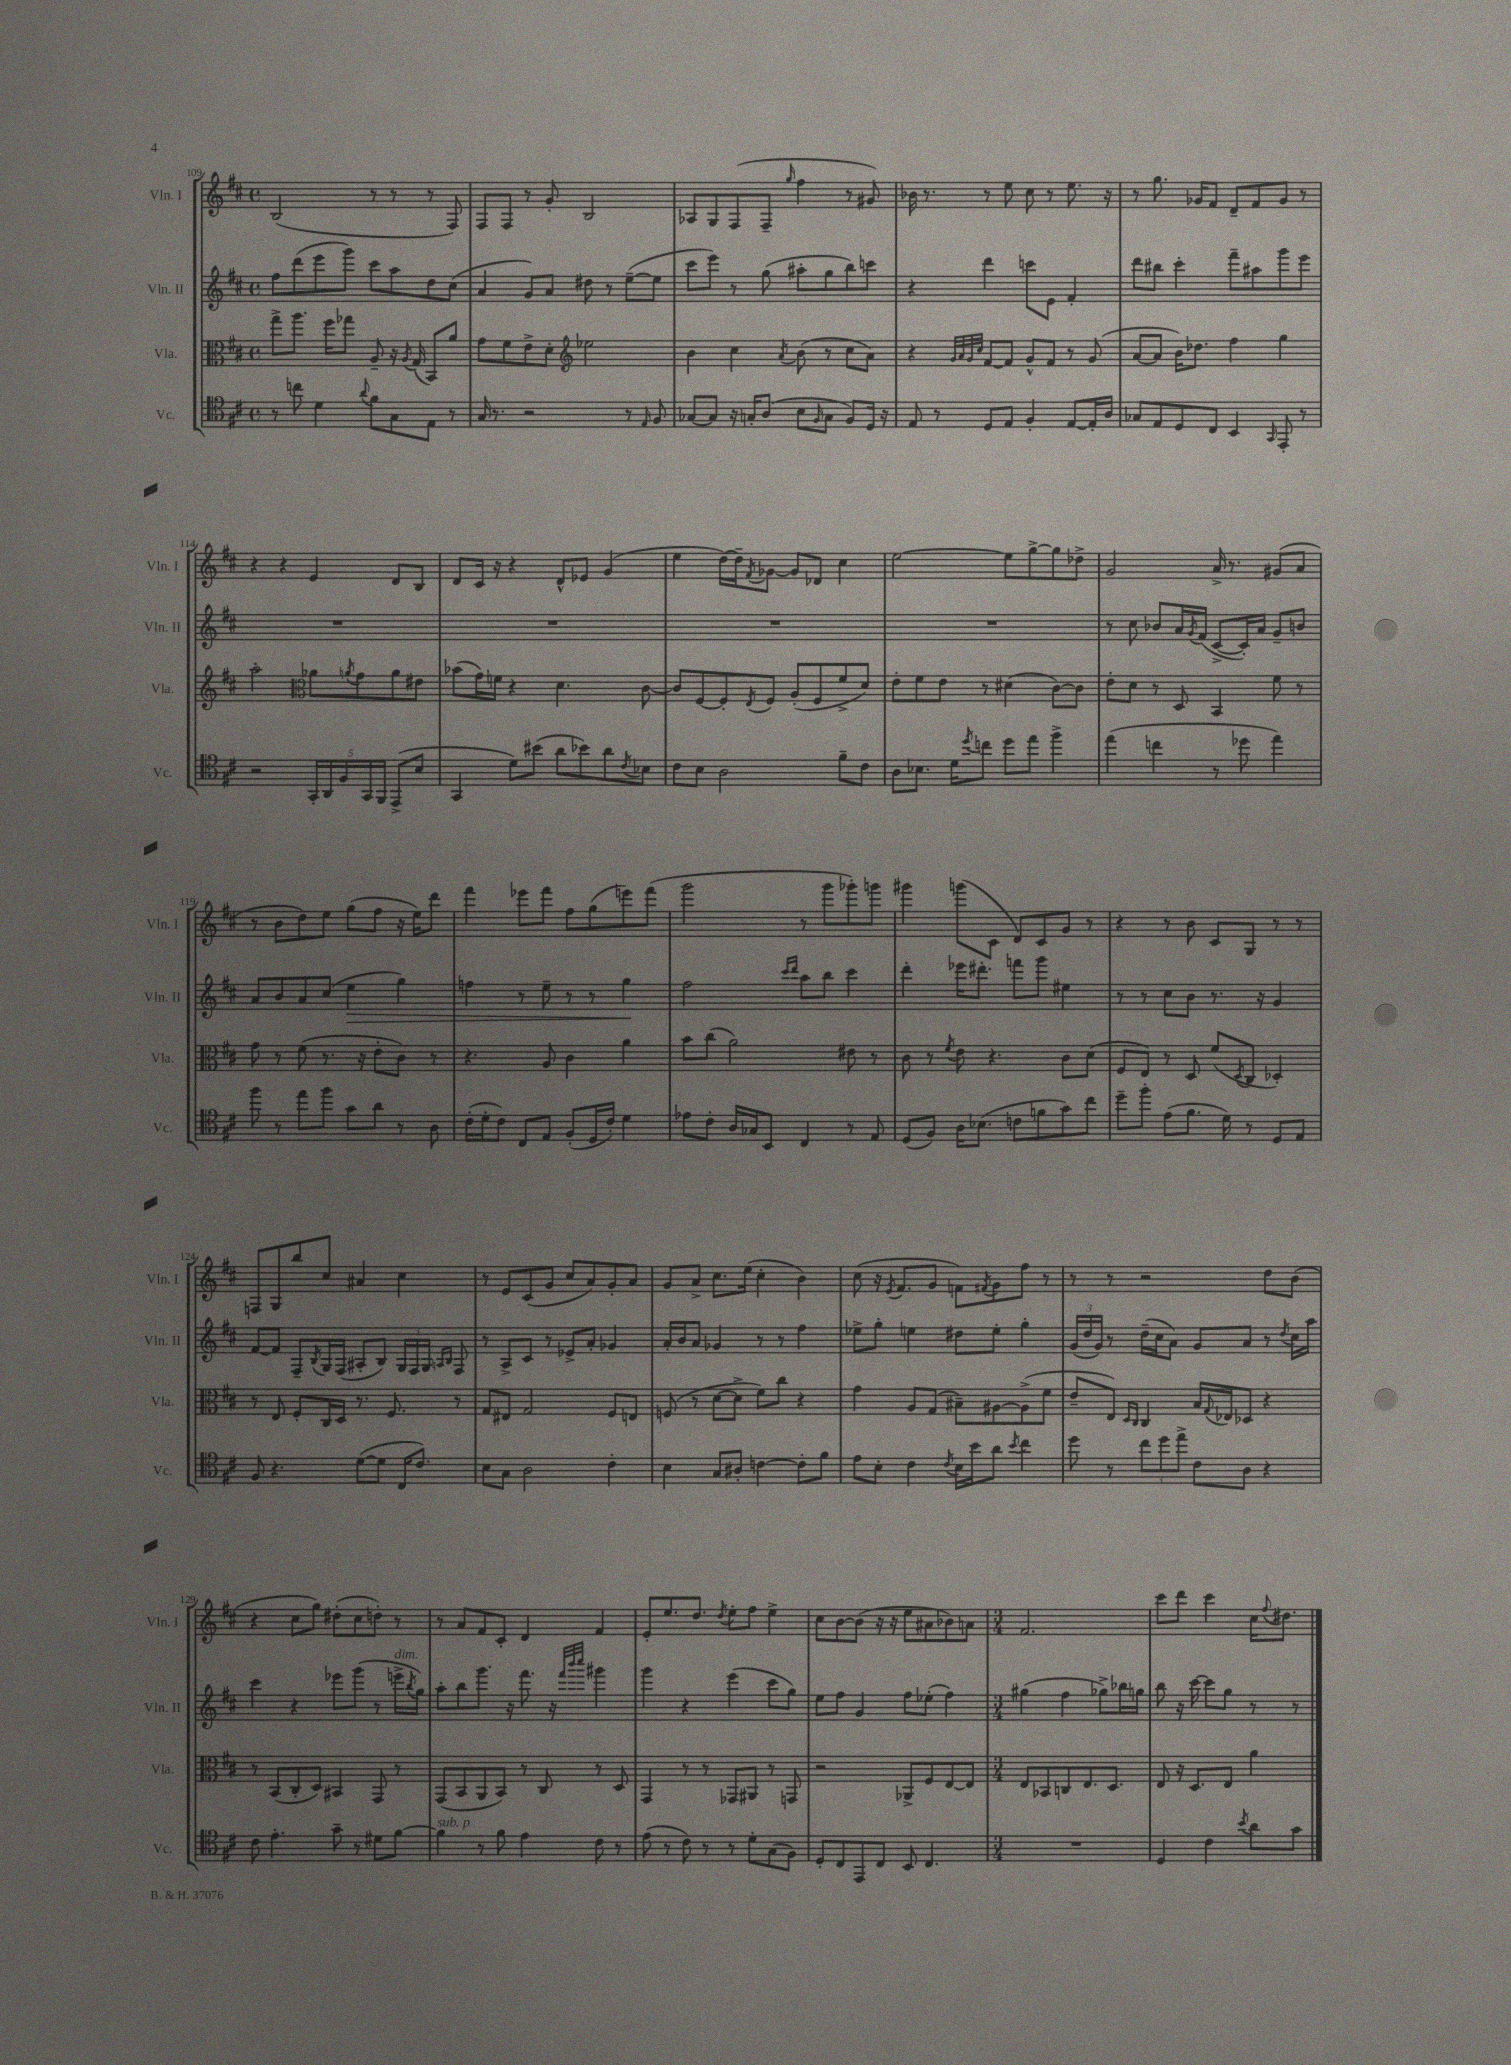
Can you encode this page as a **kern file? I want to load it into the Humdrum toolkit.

**kern	**kern	**kern	**kern
*staff4	*staff3	*staff2	*staff1
*clefC4	*clefC3	*clefG2	*clefG2
*k[f#c#]	*k[f#c#]	*k[f#c#]	*k[f#c#]
*M4/4	*M4/4	*M4/4	*M4/4
*met(c)	*met(c)	*met(c)	*met(c)
8r	8gg^	8ff#	(2B
8cc	8.aa	(8ddd	.
4d	.	8eee	.
.	16ff#	.	.
.	8gg-	8ggg)	.
8qqa	.	.	.
8f#	8A~	8ccc#	8r
8G	16r	8aa	8r
.	8qA	.	.
.	(16G	.	.
8E	8BB)	8dd	8r
8r	8a	(8cc#	8F#)
=	=	=	=
16G	8g	4a	8F#
8.r	.	.	.
.	8f#	.	8F#
2r	8e^	8g)	8r
.	8d'	8a	8g'
*	*clefG2	*	*
.	2ee-	8dd#	2B
.	.	8r	.
8r	.	([8ee~	.
16qqE	.	.	.
8F#	.	8ee]	.
=	=	=	=
[8G-	4b	8ccc#	8A-
8G-]	.	8eee)	8G
16r	4cc#	8r	(8F#
16G'	.	.	.
(8A	.	(8gg	8F#~
.	8qa	.	16qqgg
8B	(8b	8aa#'	4ff#
16qqF#	.	.	.
8G	8r	8gg	.
8F#)	8cc#	8bb)	8r
16D	8a)	8ccc	8g#)
16r	.	.	.
=	=	=	=
8E	4r	4r	16b-
.	.	.	8.r
8r	.	.	.
.	32qqg	.	.
.	32qqa	.	.
.	32qqg	.	.
.	32qqcc#	.	.
8D	[8f#	4ddd	8r
8E	8f#]	.	8ee
4F#'	8g^^	8ccc	8cc#
.	8f#	8e	8r
[8E	8r	4f#'	8.ee
16E']	(8g	.	.
16A	.	.	16r
=	=	=	=
8G-	[8a	8ddd	8r
8E	8a]	8bb#	8.gg
8D	16b)	4ccc#'	.
.	8.dd-	.	16g-
8C#	.	.	8f#
4BB	4ff#	8fff#~	8d~
.	.	8aa#	8f#
16qqGG	.	.	.
8EE'	4gg	8ggg	8g-
8r	.	8eee	8r
=	=	=	=
2r	2aa'	1r	4r
.	.	.	4r
*	*clefC3	*	*
20GG'	8a-	.	4e
20AA	.	.	.
20F#	.	.	.
.	8qa	.	.
.	8g	.	.
20GG	.	.	.
20FF#	.	.	.
(8EE^	8a	.	8d
8B	8e#	.	8B
=	=	=	=
4GG	(8b-	1r	8d
.	16g)	.	16c#
.	16f	.	16r
8d)	4r	.	4r
(8b#	.	.	.
8a	4.d	.	8d^^
8b-)	.	.	8e-
8a	.	.	(4g
8qc#	.	.	.
8B-	[8c#	.	.
=	=	=	=
8c#	8c#]	1r	4ee
8B	[8F#	.	.
2A	8F#']	.	[16dd)
.	.	.	16dd~]
.	8qE	.	8qf#
.	8F#	.	[8g-
.	(8A'	.	8g-]
.	8F#	.	8d-
8f#~	8f#^	.	4cc#
8c#	8d)	.	.
=	=	=	=
8A	8e'	1r	[2ee
8.B-	8f#	.	.
.	8e	.	.
16d	.	.	.
8qdd	.	.	.
8cc	8r	.	.
8dd	(4d#	.	8ee]
8ee	.	.	[8gg^
4ff#^	[8c#)	.	8gg]
.	8c#]	.	8dd-^
=	=	=	=
(4ee	8e'	8r	2g
.	8d	8cc#	.
4cc	8r	8b-	.
.	8D	16a	.
.	.	8qg	.
.	.	(16f#	.
8r	4BB	[8c#^	16a^
.	.	.	8.r
8dd-	.	16c#'])	.
.	.	16a	.
4ee)	8f#	8g~	(8g#
.	8r	8b	8a
=	=	=	=
8ff#	8g	8a	8r
8r	8r	8b	8b
8ee	(8f#	8a	8dd)
8ff#	8.r	(8cc#	8ee
8g	.	4ee	(8gg
.	16r	.	.
8a	8e'	.	8ff#
8r	8c#)	4gg)	16r
.	.	.	16ee)
8A	8r	.	8ddd
=	=	=	=
(16c#'	4.r	4ff	4fff#
16d'	.	.	.
8c#)	.	.	.
8C#	.	8r	8eee-
8E	8A	8ee~	8fff#
(8F#'	4c#	8r	8ff#
16D	.	8r	(8gg
16c#')	.	.	.
4d	4a	4gg	8eee)
.	.	.	(8fff#
=	=	=	=
8e-	8b	2ff#	2ggg
8c#'	(8cc#	.	.
16A	2a)	.	.
16G-	.	.	.
8BB	.	.	.
.	.	16qqccc#	.
.	.	16qqddd	.
4C#	.	8aa	8r
.	.	8bb	8ggg
8r	8e#	4ccc#	8ggg-')
8E	8r	.	8ggg
=	=	=	=
(8D	8c#	4ddd'	4ggg#
8F#)	8r	.	.
.	8qf#	.	.
16A	8e	16eee-	(8ggg
(8.B-	.	8.ddd#'	.
.	4.r	.	8c#
8c	.	8fff	8d)
8f	.	8ggg	8c#
8g)	8c#	4ee#	8g
8cc#	(8d	.	8r
=	=	=	=
8dd~	8F#	8r	4r
8ff#'	8E)	8r	.
(8e	8r	8cc#	8r
8.f#	8D	8b	8b
.	(8f#	8.r	8c#
16d)	.	.	.
.	8qD	.	.
8r	8C#	.	8G
.	.	16r	.
8D	4D-')	4g	8r
8E	.	.	8r
=	=	=	=
8F#	8r	[8f#	8F
4.r	8E	8f#]	8G
.	8F#'	8F#~	8bb
.	.	8qB	.
.	16C#	16G	8cc#
.	16D	(16F#	.
([8d	8.r	8A#'	4a#
8d]	.	8B)	.
.	8.F#	.	.
16C#	.	24G	4cc#
.	.	24F#	.
8.c#)	.	.	.
.	.	24G	.
.	.	16qqA	.
.	.	16qqB	.
.	8r	8F#	.
=	=	=	=
8B	8G	8r	8r
8G	8E#	8A^	8e
2A	2G	8c#	(8c#
.	.	8r	8g
.	.	8e-^	8cc#
.	.	8a'	8a)
4c#'	8F#	4g-	8g'
.	8E	.	8a
=	=	=	=
4B	(8F	16a'	8g
.	.	16b	.
.	8r	8a	8a^
8G	[8d	4g-	8.cc#
8A#'	8d^]	.	.
.	.	.	(16ee
[4c	8f#)	8r	4cc#'
.	8cc#	8r	.
8c']	4r	4ff#	4b)
8f#	.	.	.
=	=	=	=
8e	4g	8ee-^	(8cc#
8B'	.	8gg'	16r
.	.	.	8qe
.	.	.	8.f#
4c#	8A	4ee	.
.	(8G	.	8g
8qc#	.	.	.
16B	8B#~)	8dd#	8f)
16b	.	.	.
.	.	.	8qf#
8a	[8A#	8ee'	8g
8qb	.	.	.
4cc#	(8A#^]	4gg'	8ff#
.	8f#	.	8r
=	=	=	=
8dd	8e~	(24g	8r
.	.	24dd	.
.	.	24g)	.
8r	8E)	8r	8r
.	16qqD	.	.
.	16qqC#	.	.
12cc#	4C#	(16dd~	2r
.	.	16cc#	.
12dd	.	.	.
.	.	8a)	.
12ee^	.	.	.
8c#	16B	8g	.
.	8qqG	.	.
.	16E-	.	.
8A	8D-	8a	.
4r	4r	8r	8dd
.	.	8qdd	.
.	.	16cc#	(8b
.	.	16aa	.
=	=	=	=
8c#	8r	4ccc#	4r
4.e'	(8BB	.	.
.	8C#'	4r	8cc#
.	8D)	.	8gg)
8g~	4BB#	8eee-	(8dd#'
8r	.	(8ggg	8cc#
8d#	8GG	8r	8dd')
[8f#	8r	16eee^	8r
.	.	8qbb	.
.	.	16gg)	.
=	=	=	=
4f#]	(8GG	8aa'	8r
.	8BB	8bb	8a
8r	8AA	8.ggg	8f#
8f#	8BB)	.	8c#'
.	.	16r	.
4e	8r	8.fff#	4d
.	8C#	.	.
.	.	16r	.
.	.	32qqfff#	.
.	.	32qqbbb	.
.	.	32qqcccc#	.
8c#	8r	4ggg#	4f#
8r	8D	.	.
=	=	=	=
(8e	4GG	4ggg	8e'
8r	.	.	8.ee
8c#)	8r	4r	.
.	.	.	8.dd
8r	8r	.	.
.	.	.	8qdd
8r	8GG-	(4eee	8ee'
8d'	8AA#	.	8ff#
(8G	8r	8ccc#	4ee^
8F#)	8GG	8gg)	.
=	=	=	=
8D'	2r	8ee	8cc#
8C#	.	8ff#	[8b
8EE	.	4g	(8b]
8C#	.	.	16r
.	.	.	16r
8BB	8AA-^	8ff#	8ee
4.C#	8F#	(8ee-'	8a#
.	[8E	4ff#)	8b-)
.	8E]	.	8a
=	=	=	=
*M3/4	*M3/4	*M3/4	*M3/4
2.r	8E	(4gg#	2.f#
.	8BB-	.	.
.	8C	4ff#	.
.	8.E	.	.
.	.	8gg-^)	.
.	8.D	.	.
.	.	16bb-	.
.	.	16gg	.
=	=	=	=
4D	8E	8bb	8ccc#
.	16r	16r	8ddd
.	8.D	[16ccc#	.
4c#	.	8ccc#]	4ccc#
.	8E	8gg	.
8qb	.	.	.
8a	4a	8r	16cc#
.	.	.	8qqff#
.	.	.	8.dd#
8g	.	8r	.
==	==	==	==
*-	*-	*-	*-
